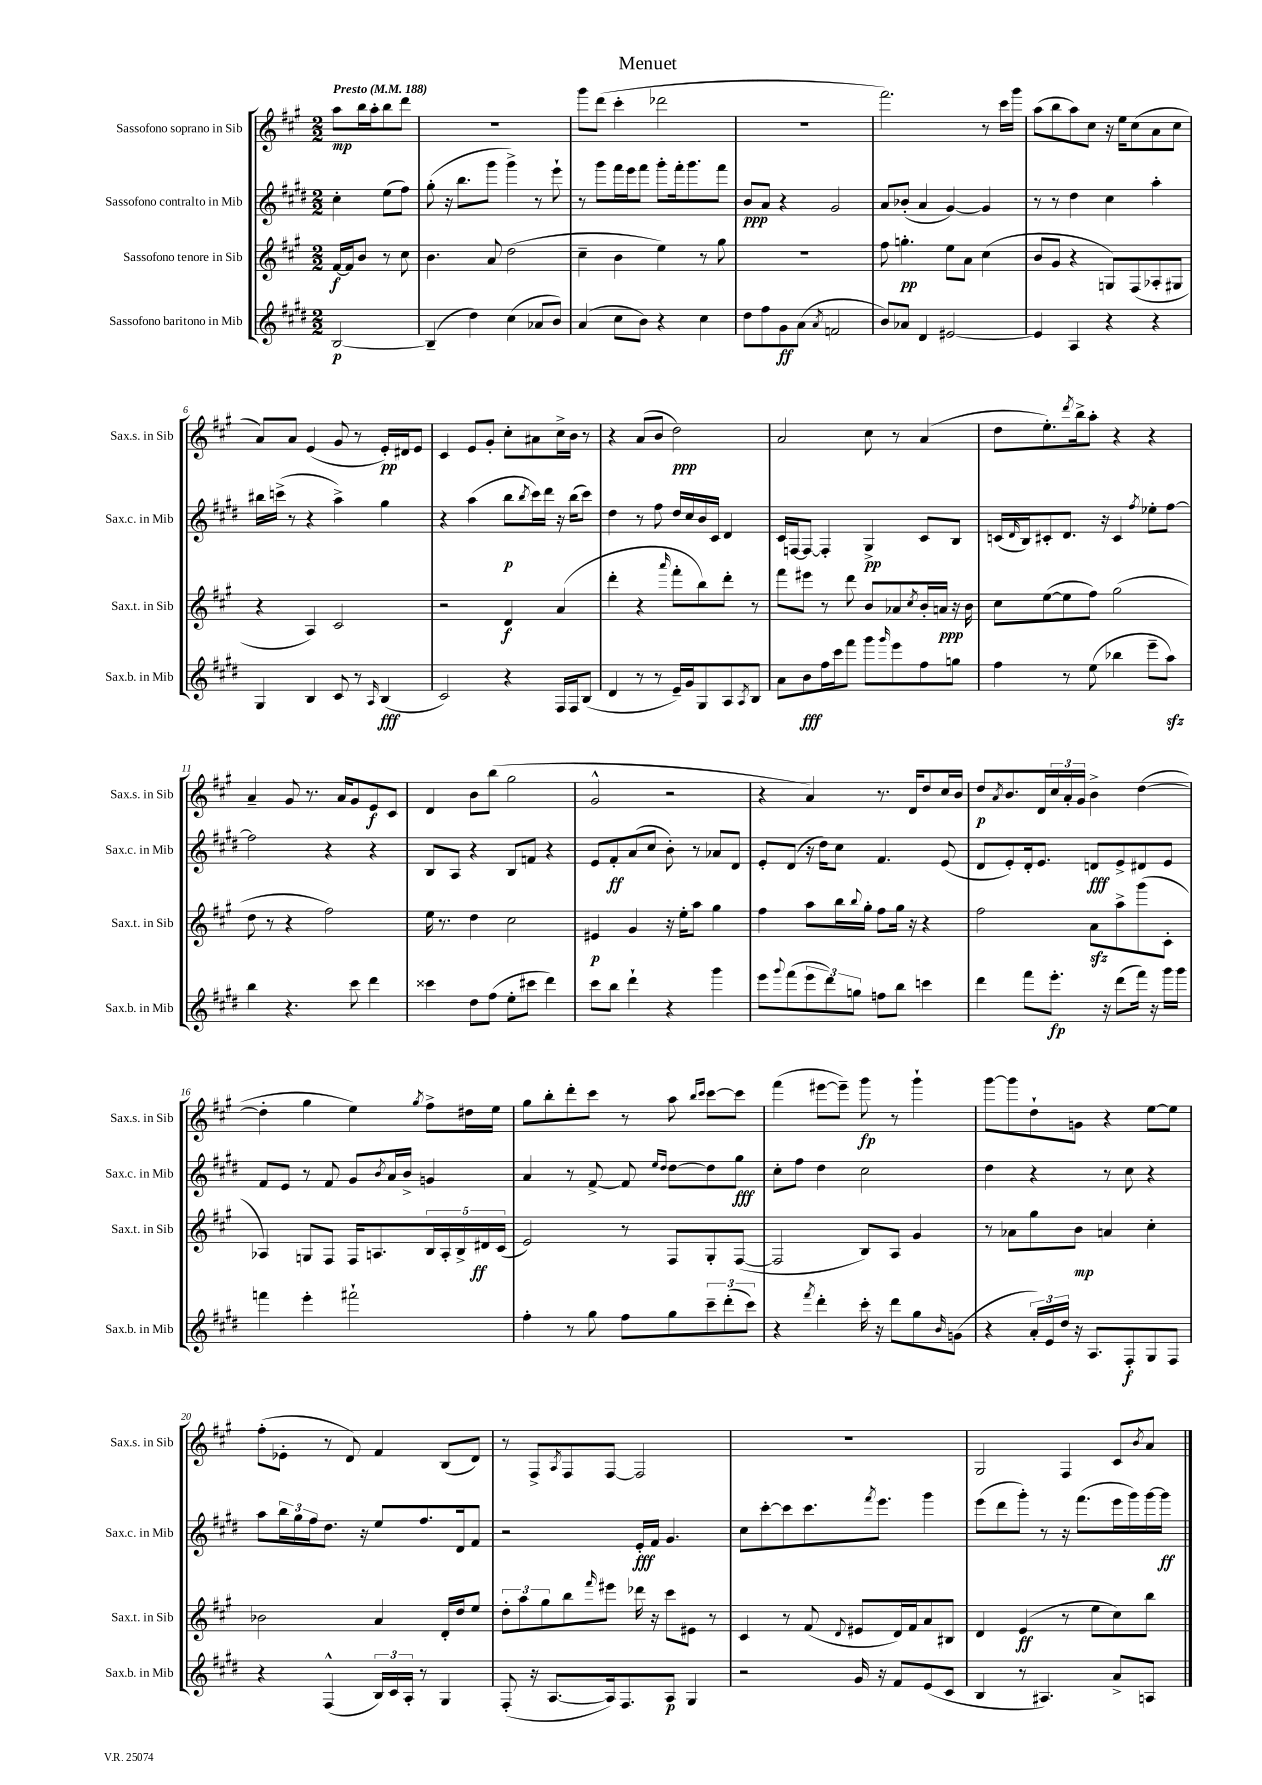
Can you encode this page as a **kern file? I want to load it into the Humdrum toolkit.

**kern	**kern	**kern	**kern
*staff4	*staff3	*staff2	*staff1
*clefG2	*clefG2	*clefG2	*clefG2
*k[f#c#g#d#]	*k[f#c#g#]	*k[f#c#g#d#]	*k[f#c#g#]
*M2/2	*M2/2	*M2/2	*M2/2
*MM188	*MM188	*MM188	*MM188
[2B/	[16f#/LL	4cc#'\	8aa\L
.	16f#/]J	.	.
.	8b/J	.	16bb\L
.	.	.	16aa'\J
.	8r	(8ee\L	8bb\
.	8cc#\	8ff#\J)	8ddd\J
=	=	=	=
(4B~/]	4.b\	(8gg#'\	1r
.	.	16r	.
.	.	8.bb\L	.
4dd#\)	.	.	.
.	8a/	8ggg#\J	.
(4cc#\	(2dd\	4ggg#^\)	.
8a-/L	.	8r	.
8b/J)	.	8eee`\	.
=	=	=	=
(4a/	4cc#~\	8r	8ggg#\L
.	.	8ggg#\L	(8ddd\J
8cc#\L	4b\	16fff#\L	4ccc#'\
.	.	16eee\J	.
8b\J)	.	8fff#\J	.
4r	4ee\)	8ggg#'\L	2ddd-\
.	.	16fff#'\k	.
.	.	8.ggg#\	.
4cc#\	8r	.	.
.	8gg#\	8fff#\J	.
=	=	=	=
8dd#\L	1r	8b/L	1r
8ff#\	.	8a/J	.
8g#\	.	4r	.
(8a\J	.	.	.
8qa/	.	.	.
2f/	.	2g#/	.
=	=	=	=
8b/L)	8ff#\	8a/L	2.fff#\)
8a-/J	4.gg'\	(8b-'/J	.
4d#/	.	4a/	.
[2e#/	8ee\L	[4g#/)	.
.	8a\J	.	.
.	(4cc#\	4g#/]	8r
.	.	.	16ccc#\LL
.	.	.	16ggg#\JJ
=	=	=	=
4e#/]	8b/L	8r	(8aa\L
.	8g#/J	8r	8bb\
4A/	4r	4dd#\	8aa\)
.	.	.	8cc#\J
4r	8G/L)	4cc#\	16r
.	.	.	16ee\LK
.	(8F#/	.	(8cc#\
4r	8A-'/	4aa'\	8a\
.	8G#/J	.	8cc#\J
=	=	=	=
4G#/	4r	16bb#\LL	8a/L)
.	.	(16ccc^\JJ	.
.	.	8r	8a/J
4B/	4A/)	4r	(4e/
8c#/	2c#/	4aa^\)	8g#/
8r	.	.	8r
16qqA/	.	.	.
(4B/	.	4gg#\	16e'/LL)
.	.	.	16d#/J
.	.	.	8e/J
=	=	=	=
2c#/)	2r	4r	4c#/
.	.	(4aa\	8e/L
.	.	.	8g#'/J
4r	4d/	8bb\L	8cc#'\L
.	.	8qbb/	.
.	.	16ccc#\L)	8a#\
.	.	16ddd#\JJ	.
16F#/LL	(4a/	16r	16cc#^\L
16F#/J	.	(16bb\LK	16b\JJ
(8B/J	.	8ccc#\J)	8r
=	=	=	=
4d#/	4ddd'\	4dd#\	4r
8r	4r	8r	(8a/L
8r	.	8ff#\	8b/J
.	16qqaaa/	.	.
16e~/LL)	8fff#'\L	16dd#/LL	2dd\)
16g#/J	.	16cc#/	.
8G#/	8bb\)	16b/	.
.	.	16c#/JJ	.
8A/	8ddd'\J	4d#/	.
8qA/	.	.	.
8B/J	8r	.	.
=	=	=	=
8a\L	8fff#\L	16c#/LL	2a/
.	.	[16F/J	.
8b\	8eee#\J	8F/_J	.
16ff#\L	8r	4F'/]	.
16ccc#\J	.	.	.
8fff#\J	8ddd\	.	.
8ggg#\L	8b/L	4G#^/	8cc#\
16qqggg#/	.	.	.
8eee\	8a-/	.	8r
.	8qcc#/	.	.
8ff#\	16b'/L	8c#/L	(4a/
.	16a/JJ	.	.
8gg\J	16r	8B/J	.
.	16b\	.	.
=	=	=	=
4ff#\	8cc#\L	(16c/LL	8dd\L
.	.	16qqd#/	.
.	.	16B/J)	.
.	([8ee\	8c#'/	8.ee'\)
8r	8ee\]	8.d#/J	.
.	.	.	8qddd/
.	.	.	16bb^\k
(8ee\	8ff#\J)	.	8aa'\J
.	.	16r	.
4bb-\	(2gg#\	4c#/	4r
.	.	8qff#/	.
8eee~\L	.	8ee-'\L	4r
8aa\J)	.	[8ff#\J	.
=	=	=	=
4bb\	8dd\	2ff#\]	4a~/
.	8r	.	.
4.r	4r	.	8g#/
.	.	.	8.r
.	2ff#\)	4r	.
.	.	.	16a/LK
8ccc#\	.	.	8g#/
4ddd#\	.	4r	8e/
.	.	.	8c#/J
=	=	=	=
4ccc##\	16ee\	8B/L	4d/
.	8.r	.	.
.	.	8A/J	.
8dd#\L	4dd\	4r	8b\L
(8ff#\J	.	.	(8bb\J
8ee'\L	2cc#\	8B/L	2gg#\
8ccc#\J	.	8f/J	.
4ddd#\)	.	4r	.
=	=	=	=
8ccc#\L	4e#/	8e/L	2g#^^/
8bb\J	.	8f#'/	.
4ddd#`\	4g#/	(8a/	.
.	.	8cc#/J	.
4r	16r	8b'\)	2r
.	16ee'\LK	.	.
.	8aa\J	8r	.
4ggg#\	4gg#\	8a-/L	.
.	.	8d#/J	.
=	=	=	=
8eee\L	4ff#\	8e'/L	4r
8qqggg#/	.	.	.
(8fff#\	.	(8d#/J	.
12eee\	8aa\L	16r	4a/)
.	.	16dd#\LK)	.
12ddd#\)	.	.	.
.	16bb\L	8cc#\J	.
12gg\J	.	.	.
.	8qqbb/	.	.
.	16gg#'\JJ	.	.
8ff\L	8ff#\L	4.f#/	8.r
8bb\J	16gg#\Jk	.	.
.	16r	.	16d/LK
4ccc\	4r	.	8dd/
.	.	(8e/	16cc#/L
.	.	.	16b/JJ
=	=	=	=
4ddd#\	2ff#\	8d#/L	8dd/L
.	.	.	8qa/
.	.	8e'/)	8.b/
8fff#\L	.	16d#'/k	.
.	.	8.e/J	16d/L
8.eee'\J	.	.	24cc#/
.	.	.	24a'/
.	.	.	24g#/JJ
.	8a\L	8d/L	4b^\
16r	.	.	.
(8ddd#\L	8aa^\	8e^/	.
16fff#\Jk)	(8ggg#\	8d#/	([4dd\
16r	.	.	.
16ggg#\LL	8c#'\J	8e/J	.
16ggg#\JJ	.	.	.
=	=	=	=
4fff\	4A-/)	8f#/L	4dd'\]
.	.	8e/J	.
4eee'\	8G/L	8r	4gg#\
.	8F#/J	8f#/	.
2fff#`\	16F#/LK	8g#/L	4ee\)
.	8.A/	.	.
.	.	8qb/	.
.	.	16a/L	.
.	.	16b^/JJ	.
.	.	.	8qgg#/
.	20B/L	4g/	8ff#^\L
.	20A'/	.	.
.	20B^/	.	.
.	.	.	16dd#\L
.	20d#/	.	.
.	.	.	16ee\JJ
.	(20c#/JJ	.	.
=	=	=	=
4ff#'\	2e/)	4a/	8gg#\L
.	.	.	8bb'\
8r	.	8r	8ddd'\
8gg#\	.	[8f#^/	8ccc#\J
8ff#\L	8r	8f#/]	8r
.	.	16qqee/LL	.
.	.	16qqdd#/JJ	.
8gg#\	8F#/L	[8dd#\L	8aa\
.	.	.	16qqbb/LL
.	.	.	16qqccc#/JJ
12ccc#~\	8G#'/	8dd#\]	[8ccc#\L
(12ddd#'\	.	.	.
.	([8F#/J	8gg#\J	8ccc#\]J
12ccc#\J)	.	.	.
=	=	=	=
4r	2F#/]	8cc#'\L	(4fff#\
.	.	8ff#\J	.
8qfff#/	.	.	.
4ddd#'\	.	4dd#\	[8eee#\L
.	.	.	8eee#~\]J)
16ccc#'\	8B/L)	2cc#\	8ggg#\
16r	.	.	.
8ddd#\L	8A/J	.	8r
8gg#\	4g#/	.	4ggg#`\
16qqb/	.	.	.
(8g\J	.	.	.
=	=	=	=
4r	8r	4dd#\	[8ggg#\L
.	8a-\L	.	8ggg#\]
24a'/LL)	8gg#\	4r	8dd`\
24e/	.	.	.
24dd#/JJ	.	.	.
16r	8b\J	.	8g\J
8.A/L	.	.	.
.	4a/	8r	4r
8F#'/	.	8cc#\	.
8G#/	4cc#'\	4r	[8ee\L
8F#/J	.	.	8ee\]J
=	=	=	=
4r	2b-\	8aa\L	(8ff#'\L
.	.	24bb\L	8e-'\J
.	.	24gg#\	.
.	.	24ff#\J	.
(4F#^^/	.	8.dd#\J	8r
.	.	.	8d/)
.	.	16r	.
24B/LL)	4a/	8ee/L	4f#/
24c#/	.	.	.
24A'/JJ	.	.	.
8r	.	8.ff#/	.
4G#/	16d'/LL	.	(8B/L
.	16dd/J	16d#/k	.
.	8ee/J	8f#/J	8d/J)
=	=	=	=
(8F#'/	12dd'\L	2r	8r
.	12aa\	.	.
16r	.	.	8F#^/L
.	12gg#\	.	.
[8.A/L	.	.	.
.	.	.	8qA/
.	8bb\	.	8F#/
.	16qqfff#/	.	.
16A/]k)	8eee#\J	.	[8F#/J
8.F#/	.	.	.
.	16ddd-\	16e'/LL	2F#/]
.	16r	16f#/JJ	.
8A/J	8ccc#\L	4.g#/	.
4G#/	8e#\J	.	.
.	8r	.	.
=	=	=	=
2r	4c#/	8cc#\L	1r
.	.	[8ccc#'\	.
.	8r	8ccc#\]	.
.	(8f#/	8.ccc#\	.
.	8qqd/	.	.
16g#/	8e#/L	.	.
.	.	8qfff#/	.
16r	.	8.eee\J	.
8f#/L	16d/L)	.	.
.	16f#/J	.	.
(8e/	8a/	4ggg#\	.
8c#/J	8B#/J	.	.
=	=	=	=
4B/	4d/	(8eee\L	2G#/
.	.	8ddd#\	.
8r	(4e/	8ggg#'\J)	.
4.A#/)	.	8r	.
.	8r	16r	4F#/
.	.	(8.fff#\L	.
.	8ee\L	.	.
8a^/L	8cc#\)	16eee\L	8c#/L
.	.	16ggg#\)	.
.	.	.	8qb/
8A/J	8bb\J	[16ggg#\	8a/J
.	.	16ggg#\]JJ	.
==	==	==	==
*-	*-	*-	*-
